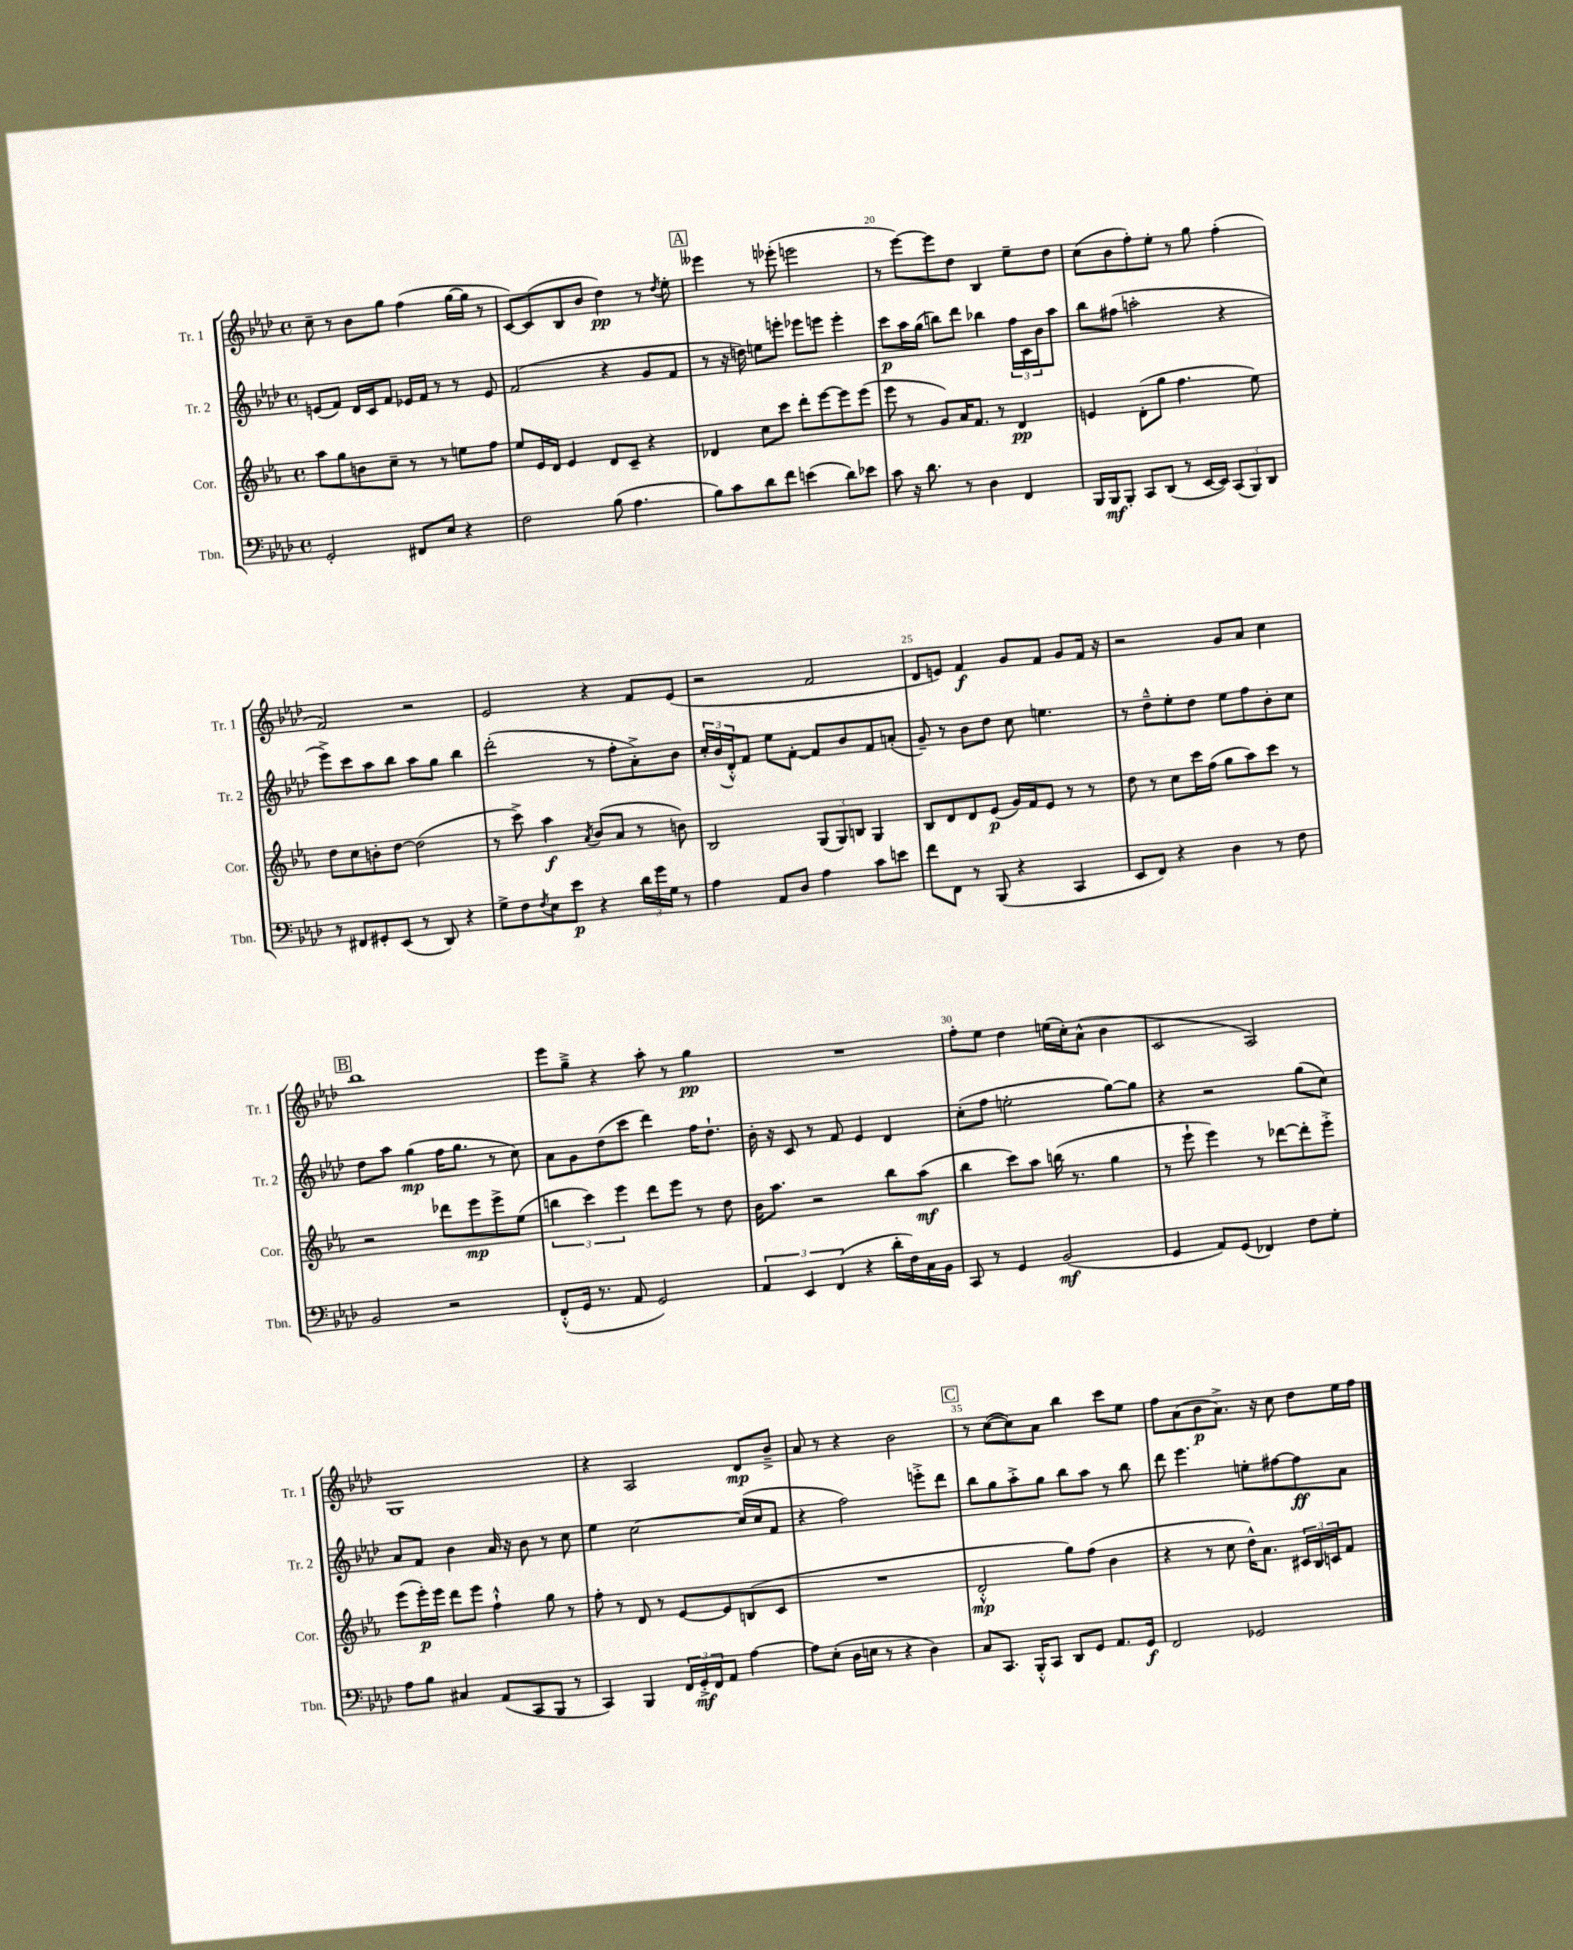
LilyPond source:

<<
\new StaffGroup <<
\new Staff = "s0" \with { instrumentName = "Tr. 1" shortInstrumentName = "Tr. 1" } {
    \clef treble \key aes \major \defaultTimeSignature \time 4/4
    c''8-- r8 bes'8 g''8 f''4( g''16~ g''16 r8 |
    c'8~) c'8( bes8 bes'8 des''4\pp) r8 \acciaccatura { des''8 } ees''8-. |
    \mark \markup { \box "A" } eeses'''4 r8 ees'''8-.( e'''2 |
    r8 ees'''8~) ees'''8 des''8 bes4 ees''8-- des''8 |
    c''8( bes'8 f''8-.) ees''8-. r8 g''8 f''4-.( |
    f'2) r2 |
    ees'2 r4 f'8 ees'8( |
    r2 f'2 |
    des'8 e'8) f'4\f g'8 f'8 g'8 f'16 r16 |
    r2 g'8 aes'8 c''4 |
    \mark \markup { \box "B" } bes''1 |
    ees'''8 g''8---> r4 aes''8-. r8 g''4\pp |
    R1 |
    f''8-. ees''8 des''4 e''16( c''16-.) aes'8-^( bes'4 |
    c'2 aes2) |
    g1 |
    r4 aes2 des'8\mp bes'8---> |
    aes'8 r8 r4 bes'2 |
    \mark \markup { \box "C" } r8 c''8~( c''8) aes'8 bes''4 c'''8 ees''8 |
    f''8 aes'8( bes'8\p aes'8.->) r16 c''8 des''8 ees''16 f''16 \bar "|." |
}
\new Staff = "s1" \with { instrumentName = "Tr. 2" shortInstrumentName = "Tr. 2" } {
    \clef treble \key aes \major \defaultTimeSignature \time 4/4
    e'8( f'8) des'16 c'16 f'8 ees'16 f'16 r8 r8 ees'8 |
    f'2( r4 g'8 f'8 |
    \mark \markup { \box "A" } r8 r16 d''16) e''8 e'''8-. ees'''8 e'''8 e'''4-. |
    c'''8\p aes''16 g''16( b''8) des'''8 bes''4 \tuplet 3/2 { f''16 c'16 bes'16 } aes''8 |
    bes''8 fis''8( a''2-. r4 |
    ees'''8->) c'''8 aes''8 bes''8 aes''8 g''8 bes''4 |
    des'''2-.( r8 f''8-. aes'8-.->) bes'8 |
    \tuplet 3/2 { c''16-. bes'16( des'16-.-^) } f'8 ees''8 f'8~-. f'8 bes'8 f'8 a'8-.( |
    g'8--) r8 bes'8 des''8 c''8 e''4. |
    r8 des''8---^ ees''8-. des''8 ees''8 f''8 bes'8-. c''8 |
    \mark \markup { \box "B" } des''8 aes''8 g''4\mp( f''16 g''8. r8 c''8) |
    aes'8 g'8 des''8( c'''8 des'''4) f''16 des''8.-! |
    bes'16-. r16 c'8 r8 f'8 ees'4 des'4 |
    c''8-.( f''8 e''2-. g''8~) g''8 |
    r4 r2 g''8( c''8) |
    aes'8 f'8 bes'4 aes'16 r16 bes'8 r8 c''8 |
    ees''4 c''2~ c''16( c''16 f'8 |
    r4 f''2) e'''8-.-> des'''8 |
    \mark \markup { \box "C" } bes''8 g''8 aes''8-.-> g''8 bes''8 aes''8 r8 bes''8 |
    des'''8 ees'''4. e''8-. fis''8~ fis''8\ff aes'8 \bar "|." |
}
\new Staff = "s2" \with { instrumentName = "Cor." shortInstrumentName = "Cor." } {
    \clef treble \key ees \major \defaultTimeSignature \time 4/4
    aes''8 g''8 b'8 c''8-- r8 r8 e''8 f''8 |
    ees''8 ees'16 d'16 ees'4 d'8 c'8-- r4 |
    \mark \markup { \box "A" } des'4 c''8 c'''8 d'''8-. ees'''8~ ees'''8 ees'''8( |
    ees'''8 r8 g'8) aes'16 f'8. r8 d'4\pp |
    e'4 d'8-.( g''8 f''4. ees''8) |
    d''8 c''8 b'8-. d''8~ d''2( |
    r8 c'''8->) aes''4\f \acciaccatura { aes'8 } bes'8( aes'8 r8 b'8) |
    bes2 \tuplet 3/2 { g8( g8) b8 } g4 |
    bes8 d'8 d'8 ees'8\p( g'16) f'16 ees'8 r8 r8 |
    d''8 r8 c''8 c'''16 f''16( g''8 aes''8) c'''8 r8 |
    \mark \markup { \box "B" } r2 des'''8 ees'''8\mp ees'''8-> ees''8( |
    \tuplet 3/2 { b''4 c'''4) ees'''4 } d'''8 ees'''8 r8 d''8 |
    bes'16 aes''8. r2 bes''8 aes''8\mf( |
    bes''4 c'''8) aes''8 b''16( r8. g''4 |
    r8 ees'''8-! ees'''4) r8 des'''8~ des'''8-. ees'''8-.-> |
    ees'''8( ees'''16-.\p) ees'''16 d'''8 ees'''8 f''4-!-^ g''8 r8 |
    f''8-. r8 d'8 r8 ees'8~ ees'8 b8( c'8 |
    R1 |
    \mark \markup { \box "C" } d'2-.-^\mp g''8) f''8( bes'4 |
    r4 r8 c''8 d''16-^) aes'8. \tuplet 3/2 { cis'16 bes16 c'16 } f'8 \bar "|." |
}
\new Staff = "s3" \with { instrumentName = "Tbn." shortInstrumentName = "Tbn." } {
    \clef bass \key aes \major \defaultTimeSignature \time 4/4
    g,2-. fis,8 ees8 r4 |
    f2 bes8( aes4. |
    \mark \markup { \box "A" } bes8) c'8 des'8 f'8 e'4( des'8) ees'8 |
    c'8 r16 des'8. r8 des4 f,4 |
    bes,,16 bes,,16\mf bes,,8-. c,8 des,8( r8 ees,16~ ees,16) \tuplet 3/2 { c,8( bes,,8) des,8 } |
    r8 fis,8 gis,8-. ees,8( r8 des,8) r4 |
    g8-> f8 \acciaccatura { f8 } ees8 ees'8\p r4 \tuplet 3/2 { des'16 g'16 g16 } r8 |
    aes4 aes,8 des8 aes4 c'8 e'8 |
    f'8 f,8 r8 bes,,8( r4 c,4 |
    ees,8 f,8) r4 des4 r8 f8 |
    \mark \markup { \box "B" } bes,2 r2 |
    f,8-.-^( g,16 r8. aes,8 g,2) |
    \tuplet 3/2 { aes,4 ees,4 f,4( } r4 des'16-. f16) c16 bes,16 |
    c,8 r8 g,4 bes,2\mf( |
    g,4 aes,8) g,8( fes,4) f8 g8-. |
    aes8 bes8 cis4 aes,8( c,8 bes,,8 r8 |
    c,4) bes,,4 \tuplet 3/2 { f,16 g,16-.->\mf f,16 } aes,8 aes4~ |
    aes8 ees8-.( des16 e16 r8 r4 des4) |
    \mark \markup { \box "C" } c8 c,8. bes,,16-.-^ c,8 des,8 g,8 aes,8. g,16\f |
    f,2 ges,2 \bar "|." |
}
>>
>>
\layout { \context { \Score currentBarNumber = #17 \override BarNumber.break-visibility = ##(#f #t #t) barNumberVisibility = #(every-nth-bar-number-visible 5) } }
